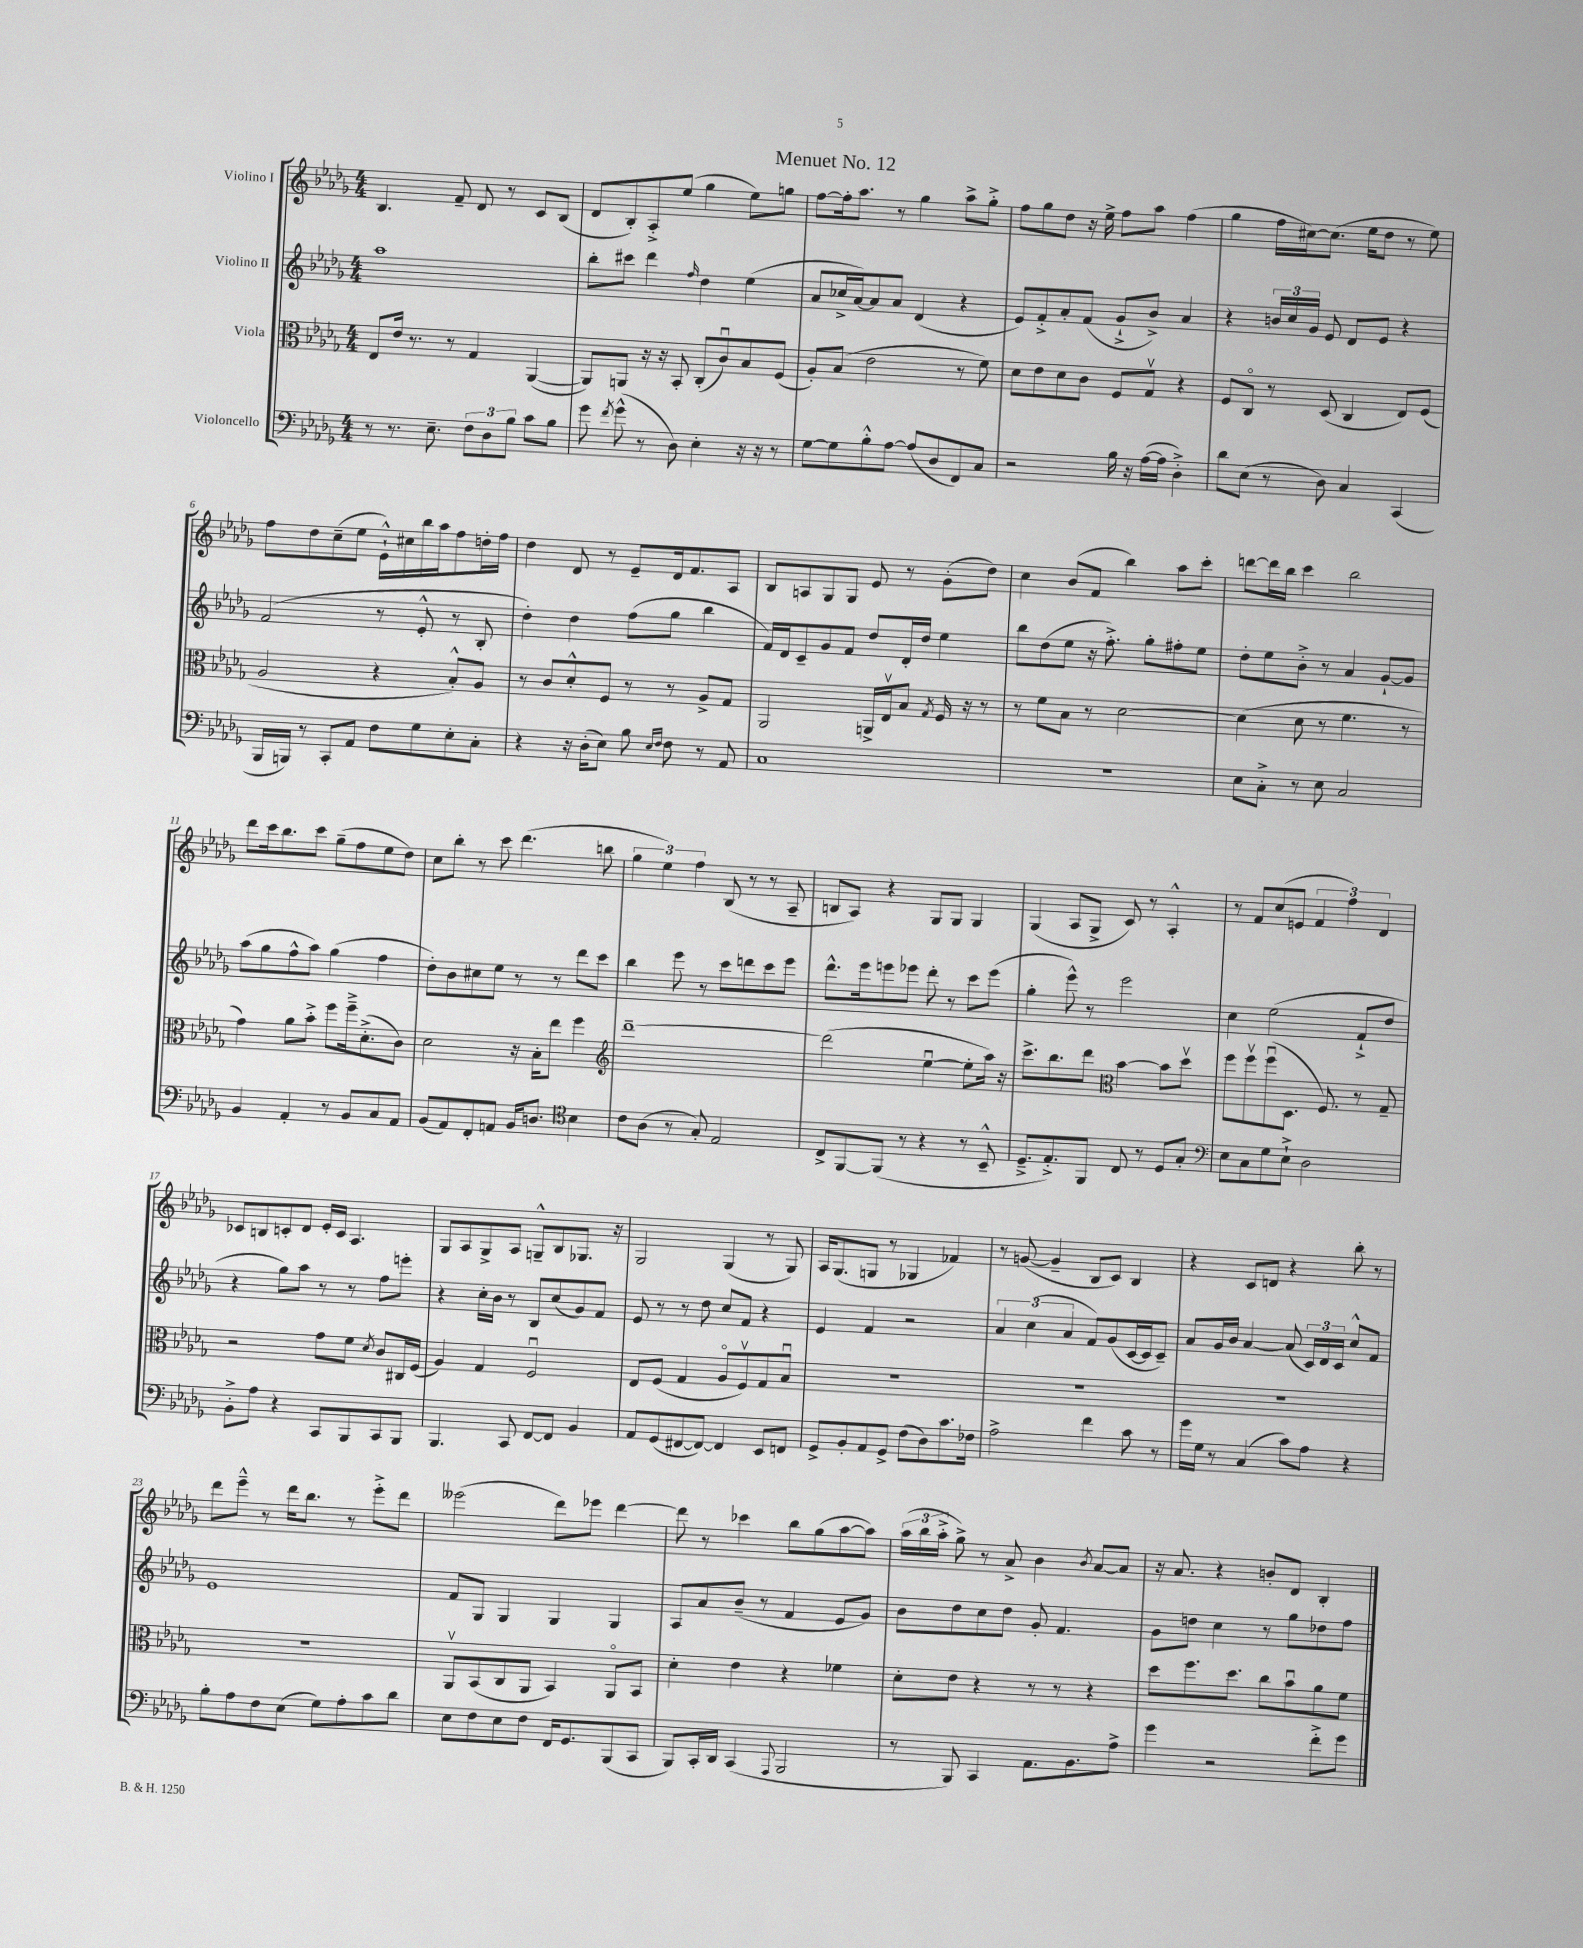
\header { title = "Menuet No. 12" }
<<
\new StaffGroup <<
\new Staff = "s0" \with { instrumentName = "Violino I" } {
    \clef treble \key des \major \numericTimeSignature \time 4/4
    \autoBeamOff bes4. f'8-- des'8 r8 c'8[ bes8]( |
    des'8[ bes8-.) aes8-.-> ees''8]( ges''4 ees''8[) g''8] |
    f''8[~ f''16-. aes''8.] r8 ges''4 aes''8[-> ges''8]-.-> |
    f''8[ ges''8 des''8] r16 ees''16-> f''8[ aes''8] f''4( |
    ges''4 f''16[ cis''16~) cis''8.]( ees''16[ des''8] r8 ees''8) |
    f''8[ des''8 c''8--( ees''8] ees'16[-!-^) cis''16 bes''16 aes''16 f''8 d''16-. f''16] |
    des''4 des'8 r8 ees'8[-- des'16 f'8. aes8] |
    bes8[ a8 ges8 ges8] ees'8 r8 ges'8[-.( des''8]) |
    c''4 bes'8[( f'8] bes''4) aes''8[ c'''8]-. |
    d'''8[~ d'''16 bes''16] c'''4 bes''2 |
    des'''8[ c'''16 bes''8. c'''8] ges''8[--( f''8 ees''8 des''8]) |
    c''8[ bes''8]-. r8 c'''8 des'''4.( b''8 |
    \tuplet 3/2 { ges''4 ees''4) f''4 } bes8( r8 r8 aes8-- |
    b8[ aes8]) r4 ges8[ ges8] ges4 |
    ges4( aes8[ ges8]-> c'8) r8 aes4-.-^ |
    r8 f'8[ c''8( e'8] \tuplet 3/2 { f'4 f''4) des'4 } |
    ces'8[ b8 c'8-. des'8] ees'16[-. c'16] aes4. |
    ges8[ aes8 ges8-> aes8] g8[---^ bes8 ges8.] r16 |
    ges2 ges4( r8 ges8) |
    aes16[ ges8.( g8] r8 ges4 fes'4) |
    r8 g'8~( g'4-- bes8[ c'8]) bes4 |
    r4 c'8[ d'8] r4 bes''8-. r8 |
    des'''8[ ees'''8]---^ r8 des'''16[ bes''8.] r8 ees'''8[-.-> des'''8] |
    eeses'''2( des'''8[) ees'''8] des'''4~ |
    des'''8 r8 ces'''4 bes''8[ ges''8( aes''8~ aes''8]) |
    \tuplet 3/2 { aes''16[( bes''16 aes''16]-.-> } ges''8->) r8 aes'8-> bes'4 \acciaccatura { bes'8 } aes'8[~ aes'8] |
    r16 aes'8. r4 b'8[-. des'8] bes4-. \bar "|." |
}
\new Staff = "s1" \with { instrumentName = "Violino II" } {
    \clef treble \key des \major \numericTimeSignature \time 4/4
    \autoBeamOff aes''1 |
    bes''8[-. cis'''8] des'''4 \grace { f''16 } des''4 ees''4( |
    aes'8[ ces''16-> aes'16~) aes'8 aes'8] des'4( r4 |
    ees'8[) f'8-.-> aes'8-. f'8]( ges'8[-!-> bes'8]->) aes'4 |
    r4 \tuplet 3/2 { b'16[ c''16 ges'16] } ees'8 des'8[ ees'8] r4 |
    f'2( r8 ees'8-.-^ r8 bes8-. |
    des''4-.) des''4 f''8[( ges''8] bes''4 |
    f'16[) des'16 c'8-- ges'8 f'8] des''8[ des'16-. des''16] ees''4 |
    bes''8[ des''8( ees''8] r16 f''8.-.->) ges''8[-. fis''8-. ees''8] |
    des''8[-. ees''8 bes'8]-.-> r8 aes'4 ges'8[~-! ges'8] |
    aes''8[( ges''8 f''8-^ aes''8]) ges''4( f''4 |
    des''8[-.) bes'8 cis''8 ees''8] r8 r8 des'''8[ c'''8] |
    bes''4 ees'''8 r8 c'''8[ d'''8 c'''8 ees'''8] |
    des'''8.[-^ ees'''16 e'''8 ees'''8] des'''8-. r8 c'''8[ ees'''8]( |
    ges''4-. ees'''8-^) r8 ees'''2 |
    c''4 ees''2( f'8[-!-> des''8] |
    r4 ges''8[) aes''8] r8 r8 f''8[ e'''8]-. |
    r4 c''16[-. bes'16] r8 bes8[ c''8( ges'8) f'8] |
    ees'8 r8 r8 des''8 c''8[ f'8] r4 |
    ees'4 f'4 r2 |
    \tuplet 3/2 { aes'4 c''4( aes'4 } f'8[) ges'8( c'16~ c'16 c'8]--) |
    aes'8[ ges'16 bes'16] aes'4~ aes'8( \tuplet 3/2 { c'16[) des'16 c'16] } c''8[-^ f'8] |
    ees'1 |
    f'8[ ges8] ges4 ges4 ges4 |
    aes8[ aes'8 bes'8]--( r8 f'4 ees'8[ ges'8]) |
    bes'8[ des''8 c''8 des''8] ges'8-. f'4. |
    ges'8[ d''8] c''4 r8 ges''8[ des''8 f''8] \bar "|." |
}
\new Staff = "s2" \with { instrumentName = "Viola" } {
    \clef alto \key des \major \numericTimeSignature \time 4/4
    \autoBeamOff ees8[ ees'16] r8. r8 ges4 aes,4~( |
    aes,8[) a,8] r16 r16 bes,8-. c8[-.( c'8\downbow) bes8 f8]( |
    aes8[-.) bes8]( ees'2 r8 f'8) |
    des'8[ ees'8 des'8 c'8] f8[ ges8]\upbow r4 |
    f8[ c8]\flageolet r8 des8( c4 ees8[) f8]( |
    aes2 r4 bes8[-.-^) aes8] |
    r8 c'8[ des'8-.-^ f8] r8 r8 aes8[-> ges8] |
    aes,2 a,16[-> ees16\upbow bes8] \acciaccatura { ges8 } f16 r16 r8 |
    r8 f'8[ bes8] r8 des'2~ |
    des'4( des'8 r8 f'4. r8 |
    ges'4) aes'8[ bes'8]-.-> f''8[ f''16---> des'8.-.->( c'8]) |
    des'2 r16 bes16[-. ees''8] f''4 |
    \clef treble des'''1~-- |
    des'''2( ees''4~\downbow ees''8[-. aes''16]) r16 |
    c'''8.[-> bes''8. des'''8] \clef alto bes'4~ bes'8[ des''8]\upbow |
    f''8[ f''8\upbow f''8\downbow( des8.] f8.) r8 ges8-- |
    r2 ges'8[ f'8] \acciaccatura { des'8 } c'8[ cis16 f16]( |
    aes4) ges4 f2\downbow |
    ees8[ f8]( ges4 aes8[\flageolet f8\upbow) ges8 bes8]\downbow |
    R1 |
    R1 |
    R1 |
    R1 |
    aes,8[\upbow bes,8( c8 aes,8] bes,4) aes,8[\flageolet bes,8] |
    des'4-. ees'4 r4 fes'4 |
    des'8[-. ees'8] r4 r8 r8 r4 |
    des''8[ f''8. des''8.] c''8[ bes'8\downbow aes'8 f'8] \bar "|." |
}
\new Staff = "s3" \with { instrumentName = "Violoncello" } {
    \clef bass \key des \major \numericTimeSignature \time 4/4
    \autoBeamOff r8 r8. ees8.-- \tuplet 3/2 { f8[ des8 bes8] } c'8[ bes8] |
    ges'8 \acciaccatura { f'8 } ges'8-^( r8 des8) ees4-. r16 r16 r8 |
    ges8[~ ges8 bes8-.-^ aes8]~ aes8[( des8 f,8) c8] |
    r2 bes16 r16 aes16[~( aes16] des4-.->) |
    des'8[ ees8]( r8 des8) c4 c,4( |
    bes,,16[ b,,16]) r8 c,8[-. aes,8] f8[ ges8 ees8-. c8]-. |
    r4 r16 des16[-.( ees8]) bes8 \grace { ees16[ f16] } f8 r8 aes,8 |
    c1 |
    r1 |
    ees8[ c8]-.-> r8 ees8 c2 |
    bes,4 aes,4-. r8 bes,8[ c8 aes,8] |
    bes,8[( aes,8) f,8-. a,8] bes,16[ d8.] \clef tenor bes4 |
    c'8[ aes8]( r8 ges8-.) ees2 |
    c8[-> f,8~ f,8]( r8 r4 r8 bes,8---^ |
    des8.[---> ees8.-.->) f,8] c8 r8 des8[ ges8]-. |
    \clef bass ees8[ c8 ges8 ees8]-!-> des2 |
    bes,8[-.-> aes8] r4 c,8[ bes,,8 c,8 bes,,8] |
    bes,,4. c,8 f,8[~ f,8] bes,4 |
    aes,8[ ges,8( fis,8~ fis,8]~) fis,4 ees,8[ f,8] |
    ges,8[-> bes,8-. aes,8 ges,8]-> f8[( des8) c'8. fes16] |
    aes2-> f'4 c'8 r8 |
    ges'16[ ges16] r8 c4( c'8[) aes8] r4 |
    bes8[-. aes8 f8 ees8]( ges8[) aes8-. c'8 des'8] |
    ees8[ f8 ees8 f8] f,16[ ges,8. bes,,8( c,8] |
    bes,,8[) c,16-. des,16] c,4( \appoggiatura { aes,,8 } bes,,2 |
    r8 bes,,8) c,4 aes,8.[ bes,8. aes8]-> |
    ges'4 r2 f'8[-.-> ges'8] \bar "|." |
}
>>
>>
